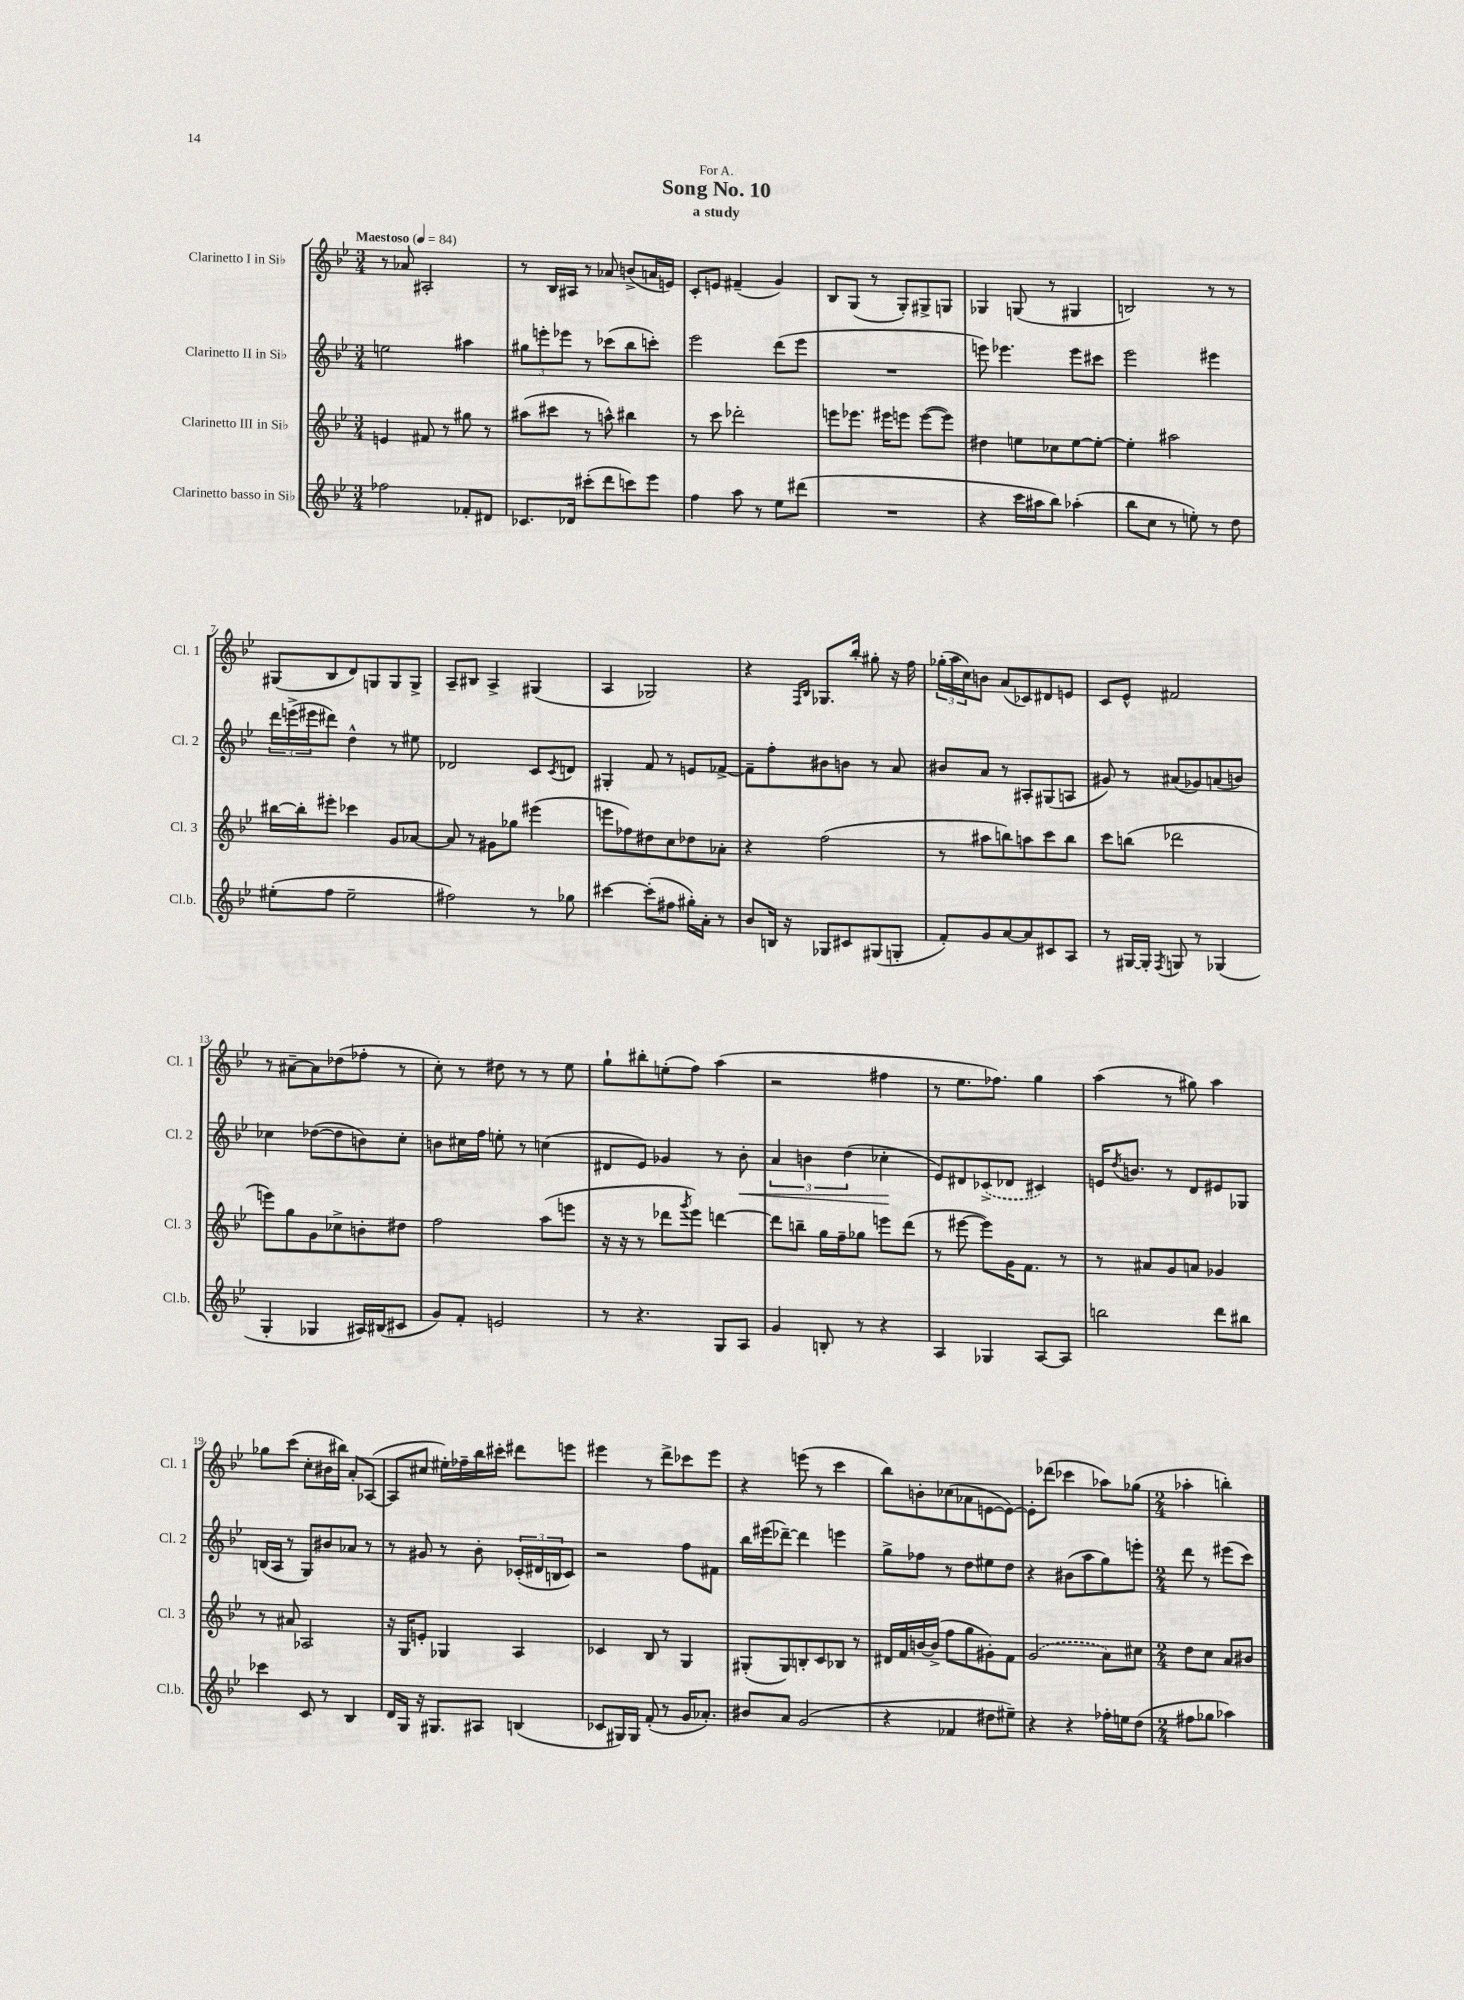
\header { title = "Song No. 10" subtitle = "a study" dedication = "For A." }
<<
\new StaffGroup <<
\new Staff = "s0" \with { instrumentName = "Clarinetto I in Sib" shortInstrumentName = "Cl. 1" } {
    \clef treble \key bes \major \numericTimeSignature \time 3/4 \tempo "Maestoso" 4 = 84
    r8 aes'8 ais2-. |
    r8 bes16 ais16 r8 aes'8 b'8->( a'16 e'16) |
    c'8-. e'8 fis'4--( g'4) |
    bes8 g8( r8 g8-.) gis8-> g8 |
    ges4 g8( r8 gis4 |
    b2) r8 r8 |
    gis8( bes8 d'8) g8 g8 g8-> |
    a8-- bis8 a4-> gis4( |
    a4 ges2) |
    r4 \grace { f16 bes16 } ges8. bes''16-. gis''8-. r16 f''16 |
    \tuplet 3/2 { ges''16-.( a''16 c''16) } b'8 a'8( ces'8) dis'8 e'8 |
    c'8 ees'8-^ fis'2 |
    r8 ais'8~-- ais'8 des''8( fes''8-. r8 |
    c''8-.) r8 dis''8 r8 r8 ees''8 |
    g''8-! bis''8-. e''8-.( f''8) a''4( |
    r2 fis''4 |
    r8 ees''8. fes''8.) g''4 |
    a''4( r8 gis''8) a''4 |
    ges''8 c'''8( c''8-. bis'16 bis''16) a'8-. aes8~( |
    aes8 cis''8 eis''16-.) fes''16-- bes''16 cis'''16-. dis'''8 e'''8 |
    eis'''4 r8 d'''8-> ces'''8 eis'''8 |
    r4 e'''8( r8 c'''4 |
    bes''8) b'8-. ces''8( aes'8 e'8~ e'8~) |
    e'8-. des'''8( ces'''4 aes''8) ges''8( |
    \numericTimeSignature \time 2/4 aes''4-. b''4-.) \bar "|." |
}
\new Staff = "s1" \with { instrumentName = "Clarinetto II in Sib" shortInstrumentName = "Cl. 2" } {
    \clef treble \key bes \major \numericTimeSignature \time 3/4
    e''2 ais''4 |
    \tuplet 3/2 { gis''8 e'''8-. ees'''8 } r8 ces'''8( bes''8 c'''8-.) |
    ees'''2 d'''8( ees'''8 |
    R2. |
    e'''8) ees'''4. ees'''8 cis'''8 |
    ees'''2 eis'''4 |
    \tuplet 3/2 { d'''16 e'''16->( eis'''16 } dis'''8) d''4-^ r8 eis''8 |
    des'2 c'8 \acciaccatura { c'8 } d'8 |
    gis4-. f'8 r8 e'8 fes'8~-> |
    fes'8-- f''8-. bis'8 b'8 r8 a'8 |
    bis'8 a'8 r8 ais8-. gis8( a8 |
    gis'8) r8 ais'8( ges'8) a'8( b'8) |
    ces''4 des''8~( des''8 b'8) ces''8-. |
    b'8 cis''16 f''16 e''8-. r8 c''4( |
    dis'8 ees'8) ges'4 r8 bes'8-.\< |
    \tuplet 3/2 { a'4 b'4 d''4( } ces''4-.\! |
    ees'8) dis'8 \once \slurDashed ces'8->( des'8 cis'4) |
    e'16 \acciaccatura { d''8 } b'8. r8 d'8 eis'8 ges8 |
    b16( a16 r8 g8) bis'8 aes'8 r8 |
    r8 gis'8 r8 bes'8-. \tuplet 3/2 { ces'16-.( dis'16 b16 } ces'8) |
    r2 f''8 fis'8 |
    bes''16 eis'''16( des'''8~--) des'''4 e'''4 |
    g''8-> fes''8 r8 d''8 eis''8 d''8 |
    r4 bis'8( a''8 g''8) e'''8-. |
    \numericTimeSignature \time 2/4 d'''8 r8 eis'''8( c'''8) \bar "|." |
}
\new Staff = "s2" \with { instrumentName = "Clarinetto III in Sib" shortInstrumentName = "Cl. 3" } {
    \clef treble \key bes \major \numericTimeSignature \time 3/4
    e'4 fis'8 r8 gis''8 r8 |
    ais''8( cis'''8 r8 a''8-^) bis''4 |
    r8 c'''8 des'''2-. |
    e'''8 ees'''8. eis'''16 e'''8 e'''8~( e'''8) |
    dis''4 e''8 ces''8 e''8~ e''8~-. |
    e''4-. ais''2 |
    bis''16~ bis''16-. eis'''8-. ces'''4 g'8 aes'8~ |
    aes'8 r8 gis'8 ges''8 eis'''4( |
    e'''8 fes''8) dis''8 c''8 des''8 aes'8-. |
    r4 f''2( |
    r8 ais''8 b''8) a''8 c'''8 b''8 |
    c'''8 b''8( des'''2 |
    e'''8) g''8 g'8 ces''8-> b'8-. dis''8 |
    f''2 a''8( e'''8 |
    r16 r16 r8 des'''8 \acciaccatura { g'''8 } ees'''8) d'''4~ |
    d'''8 b''8-- g''16 f''16-- ges''8 e'''8 d'''8( |
    r8 eis'''8~ eis'''8) g'16 f'8. r8 |
    r8 ais'8 g'8 a'8 ges'4 |
    r8 ais'8 aes2 |
    r16 g16 e'8-. ges4 a4 |
    ces'4 bes8 r8 g4 |
    gis8-.( gis8) b8-. c'8 bes8 r8 |
    dis'16 f'16 b'16~ b'16->( f''8 g''8 gis'8-.) f'8 |
    \once \slurDashed g'2( a'8) cis''8 |
    \numericTimeSignature \time 2/4 d''8 c''8 a'8 bis'8 \bar "|." |
}
\new Staff = "s3" \with { instrumentName = "Clarinetto basso in Sib" shortInstrumentName = "Cl.b." } {
    \clef treble \key bes \major \numericTimeSignature \time 3/4
    fes''2 fes'8-. dis'8 |
    ces'8. des'16 cis'''8-.( d'''8 c'''8) ees'''8 |
    f''4 a''8 r8 ees''8 dis'''8( |
    R2. |
    r4 c'''16 ais''16 bes''8) aes''4-.( |
    bes''8 c''8 r8 e''8-.) r8 d''8 |
    eis''8-.( f''8 eis''2-- |
    fis''2) r8 ges''8 |
    cis'''4~ cis'''8-.( fis''8 gis''16-.) a'16-. r8 |
    bes'8 b16 r16 ges8 cis'8 gis8( g8-. |
    f'8-.) g'8 a'8~ a'8 cis'8 a8 |
    r8 gis16~ gis16-. \acciaccatura { f8 } g8 r8 ges4( |
    g4-. ges4 ais16) bis16( cis'8 |
    g'8) f'8-. e'2 |
    r8 r4. g8 a8 |
    g'4 b8-. r8 r4 |
    a4 ges4 a8~ a8 |
    b''2 d'''8 bis''8 |
    ces'''4 c'8 r8 bes4 |
    d'16 g16 r16 gis8. ais8 b4( |
    ces'8 gis16) gis16 f'8-.( r8 g'16 aes'8.-.) |
    bis'8 a'8 g'2( |
    r4 fes'4 dis''8 eis''8--) |
    r4 r4 fes''16-. e''16 d''8( |
    \numericTimeSignature \time 2/4 fis''8 ges''8 aes''4) \bar "|." |
}
>>
>>
